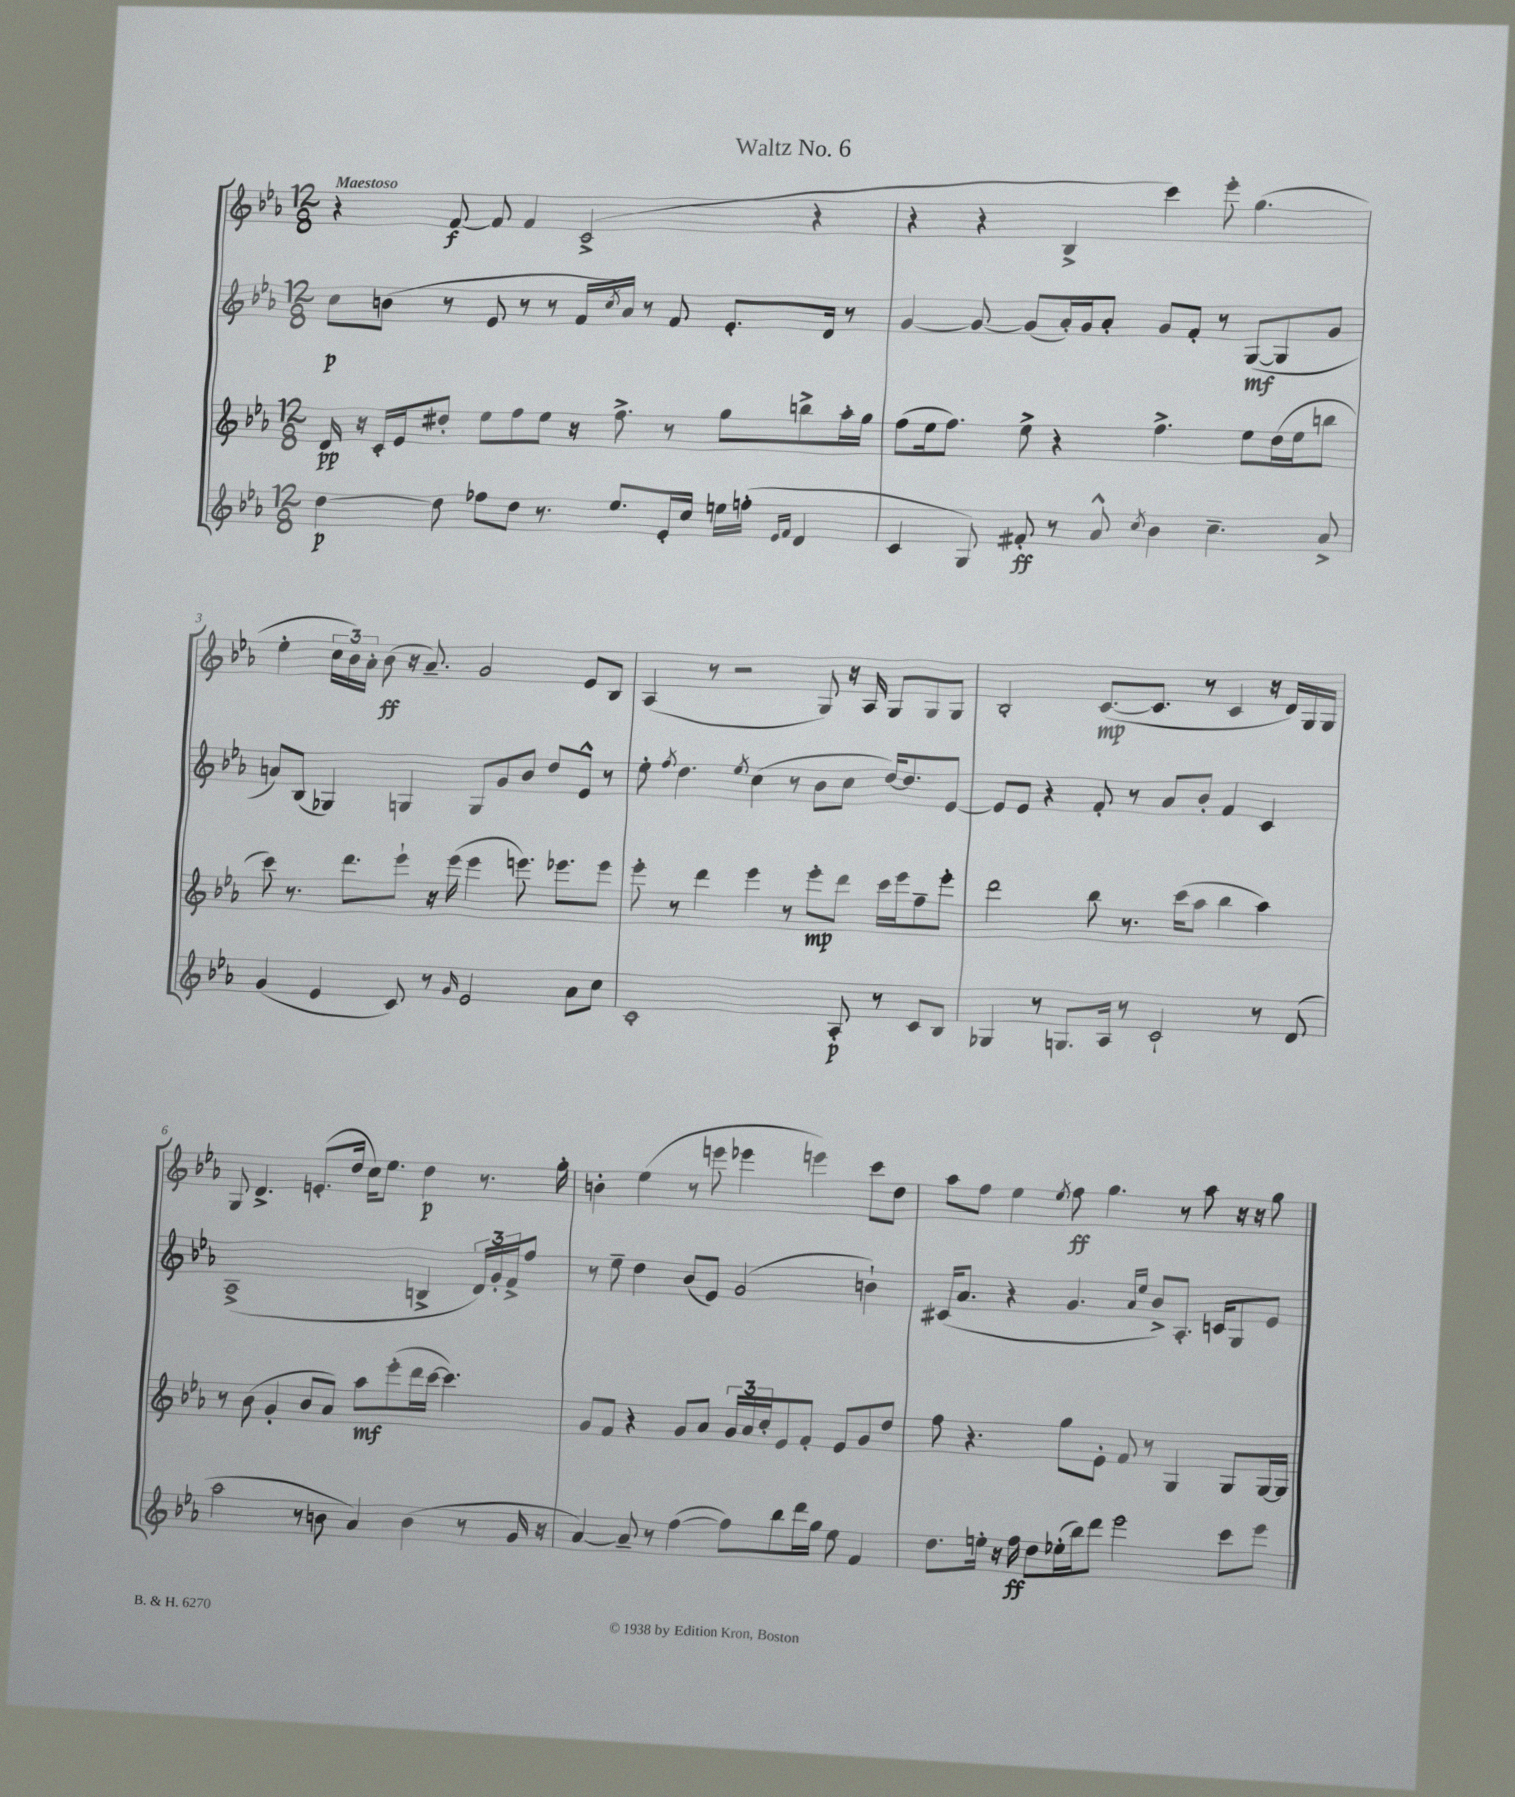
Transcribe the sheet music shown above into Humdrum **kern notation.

**kern	**dynam	**kern	**dynam	**kern	**dynam	**kern	**dynam
*part4	*part4	*part3	*part3	*part2	*part2	*part1	*part1
*staff4	*staff4	*staff3	*staff3	*staff2	*staff2	*staff1	*staff1
*clefG2	*	*clefG2	*	*clefG2	*	*clefG2	*
*k[b-e-a-]	*	*k[b-e-a-]	*	*k[b-e-a-]	*	*k[b-e-a-]	*
*M12/8	*	*M12/8	*	*M12/8	*	*M12/8	*
=1	=1	=1	=1	=1	=1	=1	=1
!	!	!	!	!	!	!LO:TX:a:B:t=Maestoso	!
[4dd\	p	16d/	pp	8cc\L	p	4r	.
.	.	16r	.	.	.	.	.
.	.	16c'/LL	.	(8bn\J	.	.	.
.	.	16e-/J	.	.	.	.	.
8dd\]	.	8dd#X'/J	.	8r	.	[8f/	f
8ff-X\L	.	8ee-\L	.	8e-/	.	8f/]	.
8dd\J	.	8ff\	.	8r	.	4f/	.
8.r	.	8ee-\J	.	8r	.	.	.
.	.	16r	.	16f/LL	.	(2c^/	.
.	.	.	.	8qcc/	.	.	.
8.ee-/L	.	8.ff^\	.	16a-/JJ)	.	.	.
.	.	.	.	8r	.	.	.
16e-'/L	.	8r	.	8f/	.	.	.
16cc/JJ	.	.	.	.	.	.	.
16een\LL	.	8gg\L	.	8.e-'/L	.	.	.
(16ffn'\JJ	.	.	.	.	.	.	.
16qqe-/LL	.	.	.	.	.	.	.
16qqf/JJ	.	.	.	.	.	.	.
4d/	.	8bbn^\	.	.	.	4r	.
.	.	.	.	16d/Jk	.	.	.
.	.	16aa-'\L	.	8r	.	.	.
.	.	16gg\JJ	.	.	.	.	.
=2	=2	=2	=2	=2	=2	=2	=2
4c/	.	(8ff\L	.	[4g/	.	4r	.
.	.	16ee-\k	.	.	.	.	.
.	.	8.ff\J)	.	.	.	.	.
8G/)	.	.	.	8g/_	.	4r	.
8f#X'/	ff	8ee-^\	.	(8g/L]	.	.	.
8r	.	4r	.	16a-'/L)	.	4B-^/	.
.	.	.	.	16g/J	.	.	.
8a-^^/	.	.	.	8a-'/J	.	.	.
8qcc/	.	.	.	.	.	.	.
4b-\	.	4.ff^\	.	8g/L	.	4ccc\)	.
.	.	.	.	8f'/J	.	.	.
4.cc~\	.	.	.	8r	.	8eee-'\	.
.	.	8ee-\L	.	([8G/L	mf	(4.gg\	.
.	.	(16dd\L	.	8G/]	.	.	.
.	.	16ee-\J	.	.	.	.	.
8a-^/	.	8bbn\J	.	8g/J	.	.	.
!!LO:LB:g=z
=3	=3	=3	=3	=3	=3	=3	=3
(4g/	.	8ccc\)	.	8an/L)	.	4ee-'\	.
.	.	8.r	.	(8B-/J	.	.	.
4e-/	.	.	.	4G-X/)	.	24cc\LL	.
.	.	.	.	.	.	24b-\)	.
.	.	8.ddd\L	.	.	.	.	.
.	.	.	.	.	.	24a-'\JJ	.
.	.	.	.	.	.	(8b-\	ff
8c/)	.	8eee-`\J	.	4Gn/	.	16r	.
.	.	.	.	.	.	8.a-~/)	.
8r	.	16r	.	.	.	.	.
.	.	(16eee-\	.	.	.	.	.
16qqg/	.	.	.	.	.	.	.
2e-/	.	4eee-\	.	8G/L	.	2g/	.
.	.	.	.	8g/	.	.	.
.	.	8.eeen\)	.	8b-/J	.	.	.
.	.	.	.	8dd/L	.	.	.
.	.	8.eee-X\L	.	.	.	.	.
8a-\L	.	.	.	8e-^^/J	.	8e-/L	.
8cc\J	.	8eee-\J	.	8r	.	8B-/J	.
=4	=4	=4	=4	=4	=4	=4	=4
1c'	.	8eee-'\	.	8ee-'\	.	(4A-/	.
.	.	.	.	8qff/	.	.	.
.	.	8r	.	4.dd\	.	.	.
.	.	4ddd\	.	.	.	8r	.
.	.	.	.	.	.	2r	.
.	.	.	.	8qee-/	.	.	.
.	.	4eee-\	.	(4cc\	.	.	.
.	.	8r	.	8r	.	.	.
.	.	8eee-'\L	mp	8b-\L	.	8G/)	.
8A-'/	p	8ddd\J	.	8cc\J	.	16r	.
.	.	.	.	.	.	16A-/	.
8r	.	16ccc\LL	.	[16dd/KL)	.	8G/L	.
.	.	16eee-\J	.	8.dd/]	.	.	.
8c/L	.	8ff~\	.	.	.	8G/	.
8B-/J	.	8eee-'\J	.	[8e-/J	.	8G/J	.
=5	=5	=5	=5	=5	=5	=5	=5
4G-X/	.	2ddd\	.	8e-/L]	.	2B-'/	.
.	.	.	.	8e-/J	.	.	.
8r	.	.	.	4r	.	.	.
8.Gn/L	.	.	.	.	.	.	.
.	.	8bb-\	.	8f'/	.	([8.c/L	mp
16A-/Jk	.	.	.	.	.	.	.
8r	.	8.r	.	8r	.	.	.
.	.	.	.	.	.	8.c/J]	.
2c`/	.	.	.	8a-/L	.	.	.
.	.	(16ccc\KL	.	.	.	.	.
.	.	8aa-\J	.	8b-'/J	.	8r	.
.	.	4bb-\	.	4f/	.	4c/	.
8r	.	4aa-\)	.	4c/	.	16r	.
.	.	.	.	.	.	16d/LL)	.
(8d/	.	.	.	.	.	16G/	.
.	.	.	.	.	.	16G/JJ	.
!!LO:LB:g=z
=6	=6	=6	=6	=6	=6	=6	=6
2aa-\	.	8r	.	(1A-^	.	8G/	.
.	.	(8b-\	.	.	.	4.d^/	.
.	.	4g'/	.	.	.	.	.
8r	.	8b-/L	.	.	.	(8.en'/L	.
8bn\	.	8a-/J)	.	.	.	.	.
.	.	.	.	.	.	16dd/Jk	.
4a-/)	.	8aa-\L	mf	.	.	16cc\KL)	.
.	.	.	.	.	.	8.ee-\J	.
.	.	(8eee-'\	.	.	.	.	.
(4b\	.	16ddd\L	.	4Bn^/	.	4dd\	p
.	.	[16ccc\JJ	.	.	.	.	.
.	.	4.ccc\])	.	.	.	.	.
8r	.	.	.	24d/LL)	.	8.r	.
.	.	.	.	24g'/	.	.	.
.	.	.	.	24f^/J	.	.	.
16g/	.	.	.	8ff/J	.	.	.
16r	.	.	.	.	.	16gg'\	.
=7	=7	=7	=7	=7	=7	=7	=7
[4a-/)	.	8g/L	.	8r	.	4bn'\	.
.	.	8f/J	.	8ee-~\	.	.	.
8a-~/]	.	4r	.	4dd\	.	(4ee-\	.
8r	.	.	.	.	.	.	.
([4ff\	.	8g/L	.	(8b-/L	.	8r	.
.	.	8a-/J	.	8e-/J)	.	8eeen\	.
8ff\L])	.	24g/LL	.	(2g/	.	4eee-X\	.
.	.	24a-/	.	.	.	.	.
.	.	24cc'/J	.	.	.	.	.
8bb-\	.	8e-/	.	.	.	.	.
16ddd\L	.	8f'/J	.	.	.	4eeen\)	.
16gg\JJ	.	.	.	.	.	.	.
8ee-\	.	8e-/L	.	.	.	.	.
4f/	.	8g/	.	4bn`\)	.	8ccc\L	.
.	.	8dd/J	.	.	.	8dd\J	.
=8	=8	=8	=8	=8	=8	=8	=8
8.dd\L	.	8ff\	.	(16c#X/KL	.	8aa-\L	.
.	.	.	.	8.a-/J	.	.	.
.	.	4.r	.	.	.	8ff\J	.
16een'\Jk	.	.	.	.	.	.	.
16r	.	.	.	4r	.	4ee-\	.
16ff\	ff	.	.	.	.	.	.
8dd\L	.	.	.	.	.	.	.
.	.	.	.	.	.	8qee-/	.
(16ee-X'\L	.	8gg\L	.	4.g/	.	8ff\	ff
16bb-\J)	.	.	.	.	.	.	.
8ddd\J	.	8e-'\J	.	.	.	4.gg\	.
2eee-\	.	8f/	.	.	.	.	.
.	.	.	.	16qqa-/LL	.	.	.
.	.	.	.	16qqee-/JJ	.	.	.
.	.	8r	.	8b-^/L)	.	.	.
.	.	4G/	.	8.A-'/J	.	8r	.
.	.	.	.	.	.	8aa-\	.
.	.	.	.	16cn/KL	.	.	.
8ccc\L	.	8G/L	.	8G/	.	16r	.
.	.	.	.	.	.	16r	.
8eee-\J	.	[16G/L	.	8e-/J	.	8gg\	.
.	.	16G/JJ]	.	.	.	.	.
==	==	==	==	==	==	==	==
*-	*-	*-	*-	*-	*-	*-	*-
